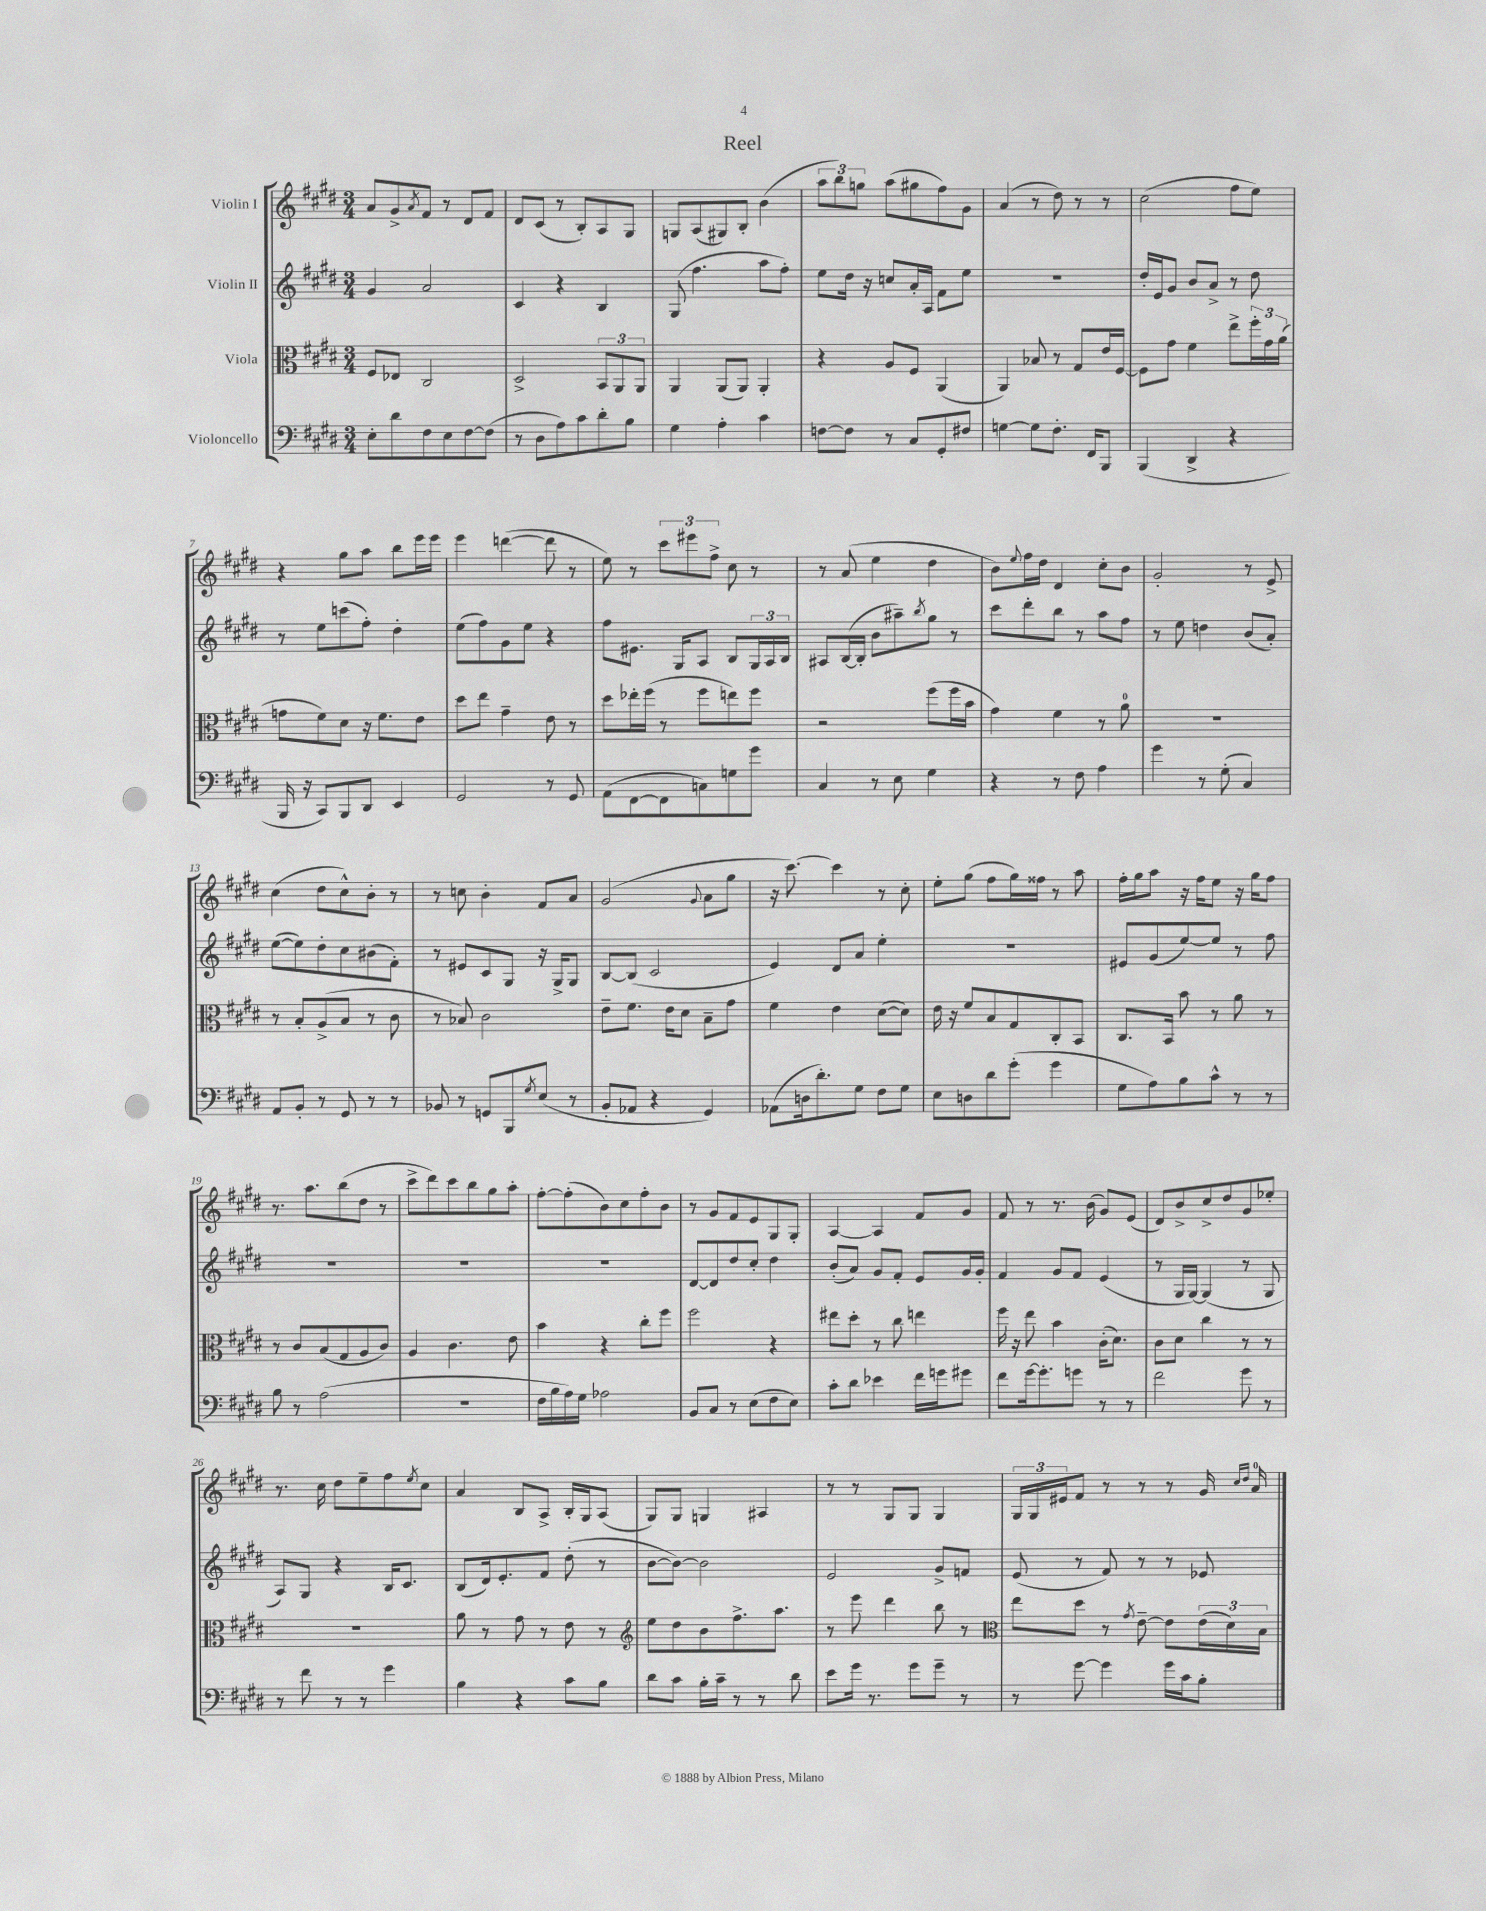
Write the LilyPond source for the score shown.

\header { title = "Reel" }
<<
\new StaffGroup <<
\new Staff = "s0" \with { instrumentName = "Violin I" } {
    \clef treble \key e \major \numericTimeSignature \time 3/4
    a'8 gis'8-> \acciaccatura { a'8 } fis'8 r8 dis'8 fis'8 |
    dis'8 cis'8( r8 b8-.) a8 gis8 |
    g8 a8( gis8) b8-. b'4( |
    \tuplet 3/2 { a''8 b''8) g''8 } a''8( gis''8 fis''8) gis'8 |
    a'4( r8 dis''8) r8 r8 |
    cis''2( fis''8 e''8) |
    r4 gis''8 a''8 b''8 e'''16 e'''16 |
    e'''4 d'''4~( d'''8 r8 |
    e''8) r8 \tuplet 3/2 { cis'''8 eis'''8 fis''8-> } cis''8 r8 |
    r8 a'8( e''4 dis''4 |
    b'8) \appoggiatura { e''8 } fis''16 dis''16 dis'4 cis''8-. b'8 |
    gis'2-. r8 e'8-> |
    cis''4( dis''8 cis''8-^) b'8-. r8 |
    r8 c''8 b'4-. fis'8 a'8 |
    gis'2( \appoggiatura { gis'8 } a'8 gis''8 |
    r16 cis'''8.~) cis'''4 r8 cis''8-. |
    e''8-. gis''8( fis''8 gis''16) fisis''16 r8 a''8 |
    fis''16-. gis''16 a''8 r16 fis''16 e''8 r16 gis''16 fis''8 |
    r8. a''8. b''8( dis''8 r8 |
    cis'''8-> dis'''8) cis'''8 b''8 gis''8 a''8-. |
    fis''8~-. fis''8-.( b'8) cis''8 fis''8-. b'8 |
    r8 gis'8 fis'8 e'8 gis8 gis8-. |
    a4~ a4 fis'8 gis'8 |
    fis'8 r8 r8. b'16( gis'8) e'8( |
    dis'8) b'8-> cis''8-> dis''8 gis'8 ees''8-. |
    r8. cis''16 dis''8 e''8-- fis''8 \acciaccatura { e''8 } cis''8 |
    a'4 b8 a8-> b16-. gis16 a8( |
    gis8) gis8 g4 ais4 |
    r8 r8 gis8 gis8 gis4 |
    \tuplet 3/2 { gis16 gis16 eis'16 } fis'8 r8 r8 r8 gis'16 \grace { cis''16 dis''16 } a'16-0 \bar "|." |
}
\new Staff = "s1" \with { instrumentName = "Violin II" } {
    \clef treble \key e \major \numericTimeSignature \time 3/4
    gis'4 a'2 |
    cis'4 r4 b4 |
    gis8( fis''4. a''8 fis''8-.) |
    e''8 dis''16 r16 c''8 a'16-. a16 fis'8 e''8 |
    R2. |
    dis''16-. e'16 gis'8 b'8 a'8-> r8 dis''8 |
    r8 e''8 c'''8( fis''8-.) dis''4-. |
    e''8( fis''8) gis'8 e''8 r4 |
    fis''8 eis'8. gis16 a8 b8 \tuplet 3/2 { gis16 a16 b16 } |
    ais8 b16~( b16-. b'8 ais''8--) \acciaccatura { b''8 } gis''8 r8 |
    cis'''8 dis'''8-. b''8 r8 a''8 fis''8 |
    r8 e''8 d''4 b'8( a'8-.) |
    e''8~( e''8) dis''8-. cis''8 bis'8( fis'8-.) |
    r8 eis'8 cis'8 gis8 r16 gis16-> gis8 |
    b8~ b8( cis'2 |
    e'4) dis'8 a'8 e''4-. |
    R2. |
    eis'8 gis'8( e''8~) e''8 r8 fis''8 |
    R2. |
    R2. |
    R2. |
    dis'8~ dis'8 dis''8 cis''8-. dis''4 |
    b'8-.( a'8) gis'8 fis'8-. e'8 gis'16 gis'16-. |
    fis'4 gis'8 fis'8 e'4( |
    r8 gis16 gis16~) gis4( r8 gis8 |
    a8) gis8 r4 b16 cis'8. |
    b8( dis'16) e'8.-. fis'8 dis''8-.( r8 |
    b'8~ b'8~) b'2 |
    e'2 gis'8-> f'8 |
    e'8( r8 fis'8) r8 r8 ees'8 \bar "|." |
}
\new Staff = "s2" \with { instrumentName = "Viola" } {
    \clef alto \key e \major \numericTimeSignature \time 3/4
    fis8 ees8 cis2 |
    dis2-> \tuplet 3/2 { b,8 a,8 a,8 } |
    a,4 a,8( a,8) a,4-. |
    r4 a8 fis8 a,4( |
    a,4) bes8 r8 gis8 e'16 fis16~ |
    fis8 gis'8 fis'4 e''8-> \tuplet 3/2 { fis''16-. gis'16 a'16( } |
    g'8 fis'8) dis'8 r16 fis'8. e'8 |
    dis''8 e''8 gis'4-- e'8 r8 |
    dis''8 ees''16-. fis''16( r8 fis''8 e''8) fis''8 |
    r2 fis''8( fis''16 b'16 |
    gis'4) fis'4 r8 a'8-0 |
    R2. |
    r8 b8-. a8->( b8 r8 cis'8 |
    r8 bes8) cis'2 |
    e'8-- fis'8. e'16 dis'8 b8-- gis'8 |
    fis'4 e'4 dis'8~( dis'8) |
    e'16 r16 fis'8 b8 gis8 cis8-. b,8 |
    cis8. b,16 b'8 r8 a'8 r8 |
    r8 cis'8 b8( gis8 a8 cis'8) |
    a4 cis'4. e'8 |
    b'4 r4 cis''8-. fis''8 |
    fis''2 r4 |
    eis''8 dis''8-. r8 cis''8 e''4 |
    fis''16 r16 e''8 b'4 cis'16-.( dis'8.) |
    cis'8 dis'8 cis''4 r8 r8 |
    R2. |
    a'8 r8 gis'8 r8 e'8 r8 |
    \clef treble e''8 dis''8 b'8 fis''8.-> a''8. |
    r8 e'''8 dis'''4 b''8 r8 |
    \clef alto e''8 dis''8 r8 \acciaccatura { gis'8 } e'8~-- e'8 \tuplet 3/2 { e'16( dis'16) b16 } \bar "|." |
}
\new Staff = "s3" \with { instrumentName = "Violoncello" } {
    \clef bass \key e \major \numericTimeSignature \time 3/4
    e8-. dis'8 fis8 e8 fis8~ fis8( |
    r8 dis8 a8) cis'8 dis'8-. b8 |
    gis4 a4-. cis'4 |
    f8~ f8 r8 cis8 gis,8-. fis8 |
    g4~ g8 fis8.-. fis,16 b,,8 |
    b,,4( dis,4-> r4 |
    b,,16 r16 cis,8) b,,8 dis,8 e,4 |
    gis,2 r8 gis,8 |
    a,8( fis,8~ fis,8 c8) g8 gis'8 |
    cis4 r8 e8 gis4 |
    r4 r8 fis8 a4 |
    gis'4 r8 gis8-.( cis4) |
    a,8 b,8-. r8 gis,8 r8 r8 |
    bes,8 r8 g,8 b,,8 \acciaccatura { gis8 } e8( r8 |
    b,8-. aes,8 r4 gis,4) |
    aes,8( d16 dis'8.-.) gis8 fis8 gis8 |
    e8 d8 dis'8 gis'8-.( gis'4 |
    gis8 a8) b8 cis'8-^ r8 r8 |
    b8 r8 a2( |
    r2. |
    fis16 b16 a16) gis16 aes2 |
    b,8 cis8 r8 e8( fis8 e8) |
    cis'8-. dis'8 ees'4 fis'16 g'16 gis'8 |
    fis'8 gis'16~ gis'8.-. g'8 r8 r8 |
    fis'2 gis'8 r8 |
    r8 fis'8 r8 r8 gis'4 |
    b4 r4 cis'8 b8 |
    dis'8 cis'8 b16-. cis'16-- r8 r8 dis'8 |
    e'8 gis'16 r8. gis'8 gis'8-- r8 |
    r8 gis'8~ gis'4 gis'16 cis'16 b8-. \bar "|." |
}
>>
>>
